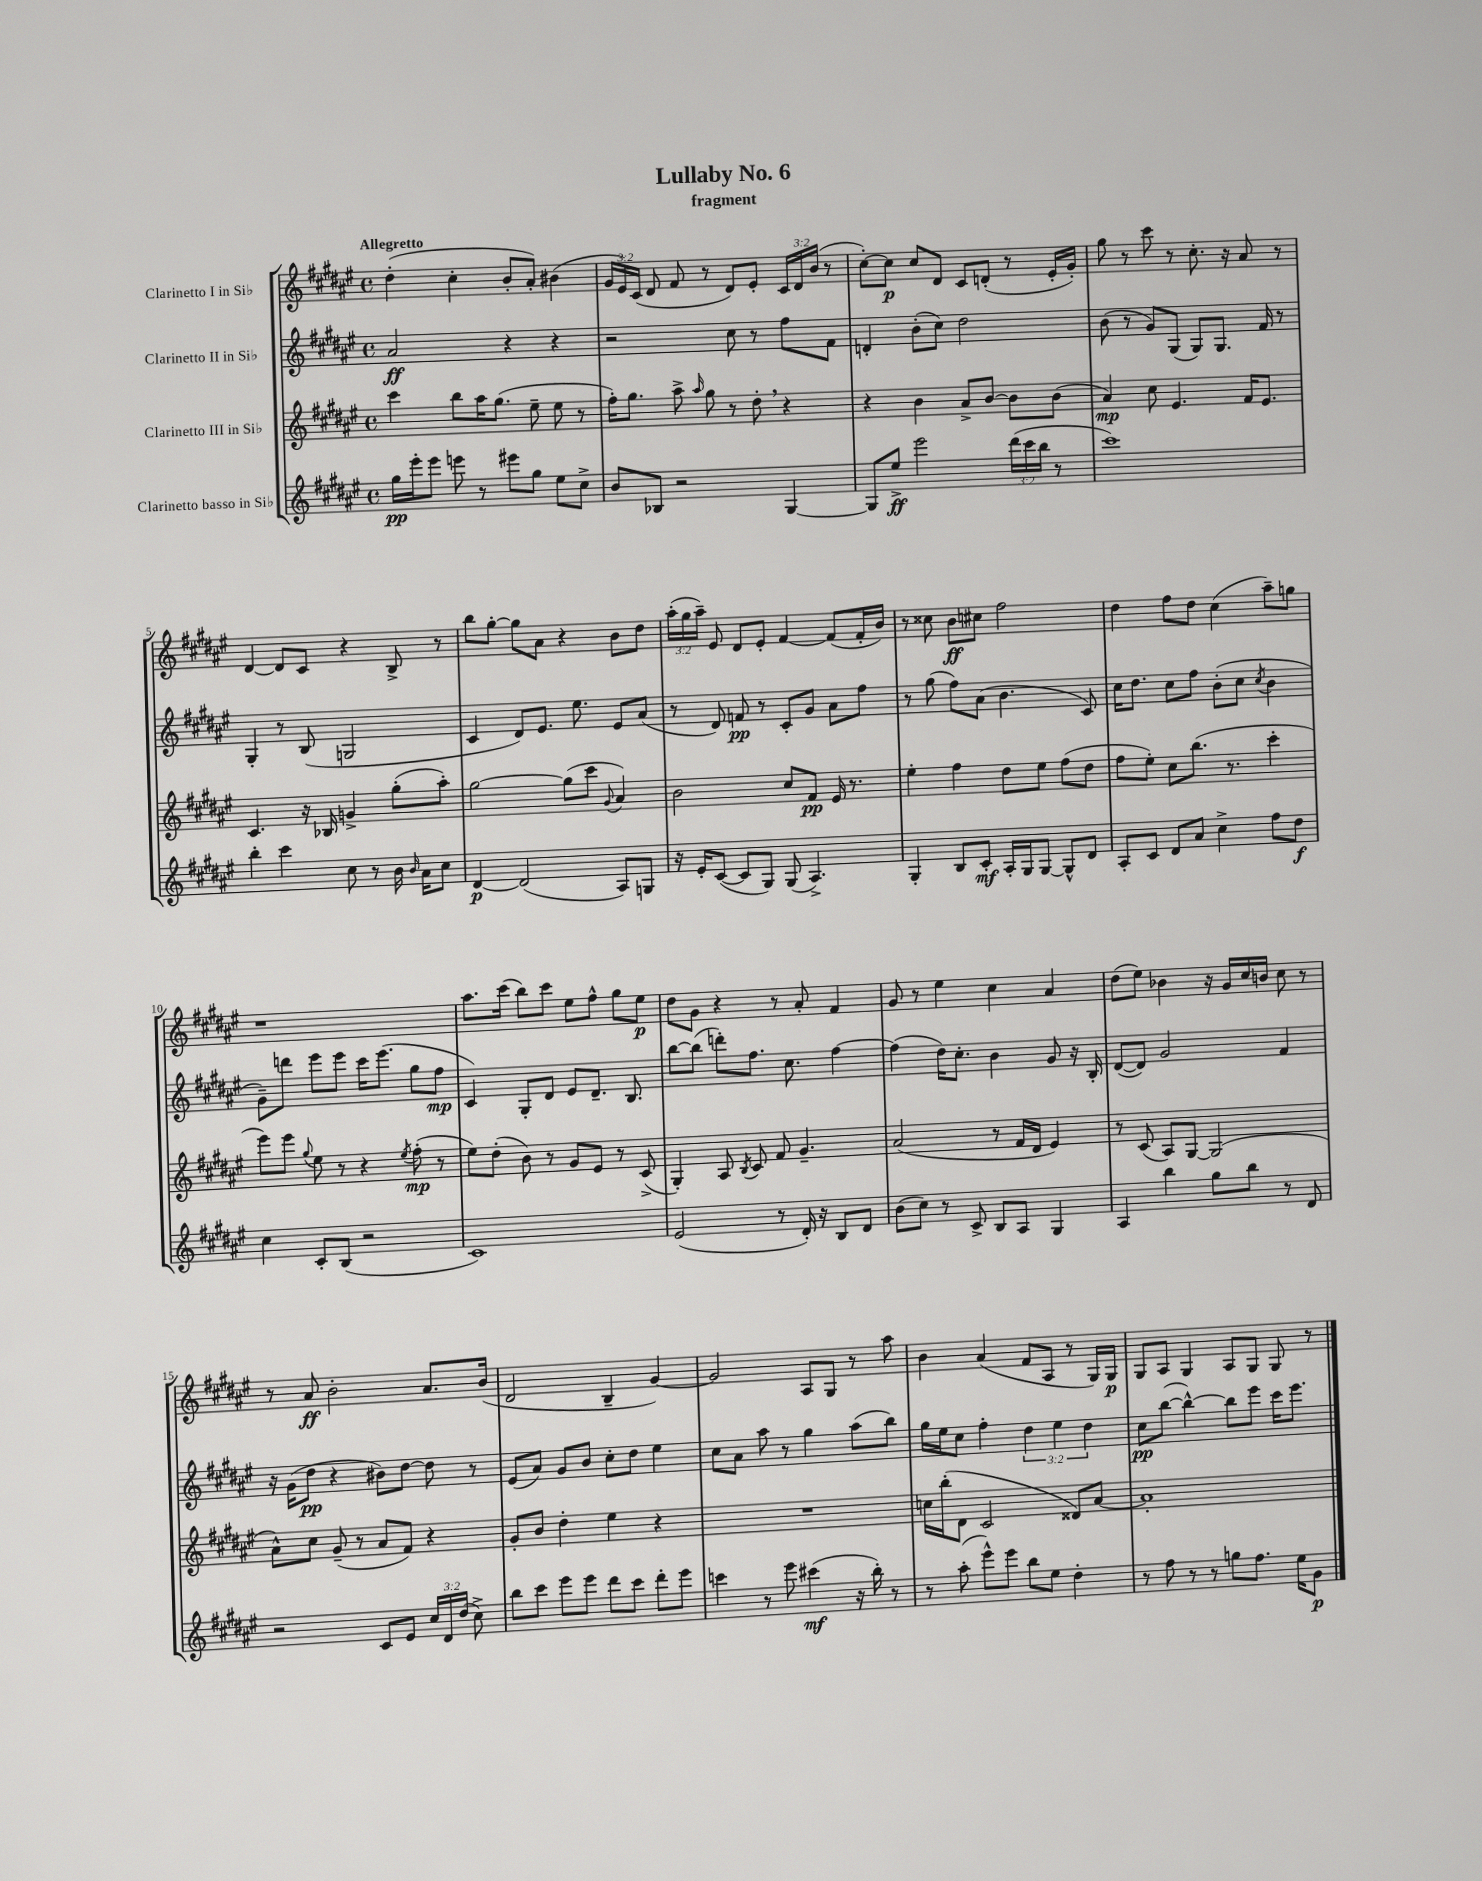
\header { title = "Lullaby No. 6" subtitle = "fragment" }
<<
\new StaffGroup <<
\new Staff = "s0" \with { instrumentName = "Clarinetto I in Sib" } {
    \clef treble \key fis \major \defaultTimeSignature \time 4/4 \override Staff.TupletNumber.text = #tuplet-number::calc-fraction-text \tempo "Allegretto"
    \autoBeamOff dis''4-.( cis''4-. b'8[-. ais'8]-.) bis'4( |
    \tuplet 3/2 { gis'16[ eis'16) cis'16]( } dis'8 fis'8 r8 dis'8[) eis'8]-. \tuplet 3/2 { cis'16[ dis'16 b'16]( } r8 |
    cis''8[~-.) cis''8]\p cis''8[ dis'8] cis'8[ d'8]-.( r8 eis'16[-. gis'16]-.) |
    gis''8 r8 cis'''8 r8 cis''8.-. r16 ais'8 r8 |
    dis'4~ dis'8[ cis'8] r4 b8-> r8 |
    b''8[ gis''8]~-. gis''8[ ais'8] r4 b'8[ dis''8] |
    \tuplet 3/2 { ais''16[-.( gis''16 ais''16]--) } eis'8 dis'8[ eis'8]-. fis'4~ fis'8[( fis'16-. b'16]) |
    r8 cisis''8 b'8[\ff cis''8] fis''2 |
    dis''4 fis''8[ dis''8] cis''4( ais''8[--) g''8] |
    r1 |
    ais''8.[ cis'''16]( b''8[) cis'''8] eis''8[ fis''8]-^ gis''8[ eis''8]\p |
    dis''8[ gis'8] r4 r8 ais'8-. fis'4 |
    gis'8 r8 eis''4 cis''4 ais'4 |
    dis''8[( eis''8]) bes'4 r16 gis'16[ cis''16 b'16] cis''8 r8 |
    r8 ais'8\ff b'2-. ais'8.[ b'16]( |
    dis'2 b4-- gis'4~) |
    gis'2 ais8[ gis8] r8 ais''8 |
    b'4 ais'4( fis'8[ ais8] r8 gis16[) gis16]\p |
    gis8[ ais8] gis4 ais8[ gis8] gis8 r8 \bar "|." |
}
\new Staff = "s1" \with { instrumentName = "Clarinetto II in Sib" } {
    \clef treble \key fis \major \defaultTimeSignature \time 4/4 \override Staff.TupletNumber.text = #tuplet-number::calc-fraction-text
    \autoBeamOff ais'2\ff r4 r4 |
    r2 cis''8 r8 fis''8[ fis'8] |
    d'4-. b'8[-.( cis''8]) dis''2 |
    b'8( r8 gis'8[) gis8]( gis8[) gis8.] fis'16 r8 |
    gis4-. r8 b8( g2 |
    cis'4 dis'8[) eis'8.] eis''8. eis'8[ ais'8]( |
    r8 dis'8) f'8\pp r8 cis'8[-. gis'8] ais'8[ fis''8] |
    r8 gis''8( fis''8[) ais'8]( b'4. cis'8) |
    cis''16[ dis''8.] cis''8[ fis''8] b'8[-.( cis''8] \acciaccatura { cis''8 } b'4 |
    gis'8[--) d'''8] eis'''8[ eis'''8] cis'''16[ eis'''8.]( gis''8[ fis''8]\mp |
    cis'4) gis8[-. dis'8] eis'8[ dis'8.]-- b8. |
    b''8[~ b''8]( d'''8[-.) fis''8.] cis''8. fis''4~ |
    fis''4( dis''16[) cis''8.]-. b'4 gis'8 r16 b16-. |
    dis'8[~( dis'8]) gis'2 fis'4 |
    r16 gis'16[( dis''8]\pp r4 bis'8[) dis''8]~ dis''8 r8 |
    eis'8[( ais'8]) gis'8[ b'8] cis''8[-. dis''8] eis''4 |
    cis''8[ ais'8] ais''8 r8 gis''4 ais''8[( b''8]) |
    gis''16[ eis''16 cis''8] fis''4-. \tuplet 3/2 { dis''4 eis''4 dis''4 } |
    cis''8[\pp b''8]~( b''4~-^) b''8[ eis'''8] cis'''16[ eis'''8.] \bar "|." |
}
\new Staff = "s2" \with { instrumentName = "Clarinetto III in Sib" } {
    \clef treble \key fis \major \defaultTimeSignature \time 4/4
    \autoBeamOff cis'''4 b''8[ ais''16 gis''8.]( eis''8-- eis''8 r8 |
    fis''16[-.) gis''8.] ais''8-> \grace { ais''16 } gis''8 r8 dis''8-. \breathe r4 |
    r4 b'4 ais'8[-> b'8]~ b'8[ b'8]( |
    ais'4\mp) cis''8 eis'4. fis'16[ eis'8.] |
    cis'4. r16 bes16 g'4-> gis''8[-.( ais''8]-.) |
    gis''2~ gis''8[( cis'''8] \appoggiatura { gis'8 } ais'4) |
    b'2 cis''8[ fis'8]\pp eis'16 r8. |
    eis''4-. fis''4 dis''8[ eis''8] fis''8[( dis''8] |
    fis''8[ eis''8]-.) cis''8[ b''8.]( r8. cis'''4-. |
    eis'''8[) eis'''8] \appoggiatura { gis''8 } eis''8 r8 r4 \acciaccatura { eis''8 } fis''8-.\mp( r8 |
    eis''8[) dis''8]-.( b'8) r8 gis'8[ eis'8] r8 cis'8->( |
    gis4-.) ais8 \acciaccatura { b8 } cis'8 fis'8 gis'4.-- |
    ais'2( r8 fis'16[ dis'16] eis'4) |
    r8 cis'8( ais8[) gis8]~ gis2( |
    ais'8[-^) cis''8] gis'8--( r8 ais'8[ fis'8]) r4 |
    gis'8[-. b'8] dis''4-. eis''4 r4 |
    R1 |
    c''16[ b''16-.( dis'8] cis'2 disis'8[) ais'8]~ |
    ais'1-. \bar "|." |
}
\new Staff = "s3" \with { instrumentName = "Clarinetto basso in Sib" } {
    \clef treble \key fis \major \defaultTimeSignature \time 4/4 \override Staff.TupletNumber.text = #tuplet-number::calc-fraction-text
    \autoBeamOff gis''16[\pp eis'''16-. eis'''8] e'''8 r8 eis'''8[ gis''8] eis''8[ cis''8]-> |
    b'8[ bes8] r2 gis4~ |
    gis8[ eis''8]->\ff eis'''2 \tuplet 3/2 { dis'''16[( cis'''16 b''16] } r8 |
    cis'''1) |
    b''4-. cis'''4 cis''8 r8 b'16 \grace { b'16 } ais'16[ cis''8] |
    dis'4~\p dis'2( ais8[) g8] |
    r16 eis'16[-. cis'8]~( cis'8[ gis8]) gis8( ais4.->) |
    gis4-. b8[ cis'8]-.\mf ais16[-. gis16 gis8]~ gis8[-^ dis'8] |
    ais8[-. cis'8] dis'8[ ais'8] cis''4-> fis''8[ dis''8]\f |
    cis''4 cis'8[-. b8]( r2 |
    cis'1) |
    eis'2( r8 dis'16-.) r16 b8[ dis'8] |
    b'8[( cis''8]) r8 cis'8-> b8[ ais8] gis4 |
    ais4 b''4 gis''8[ b''8] r8 dis'8 |
    r2 cis'8[ eis'8] \tuplet 3/2 { cis''16[ dis'16 dis''16]( } cis''8->) |
    b''8[ cis'''8] eis'''8[ eis'''8] dis'''8[ cis'''8] dis'''8[-. eis'''8] |
    c'''4 r8 eis'''8 cis'''4\mf( r16 b''16-.) r8 |
    r8 ais''8-.( eis'''8[-^) eis'''8] b''8[ eis''8] dis''4-. |
    r8 fis''8 r8 r8 g''8[ fis''8.] eis''16[ gis'8]\p \bar "|." |
}
>>
>>
